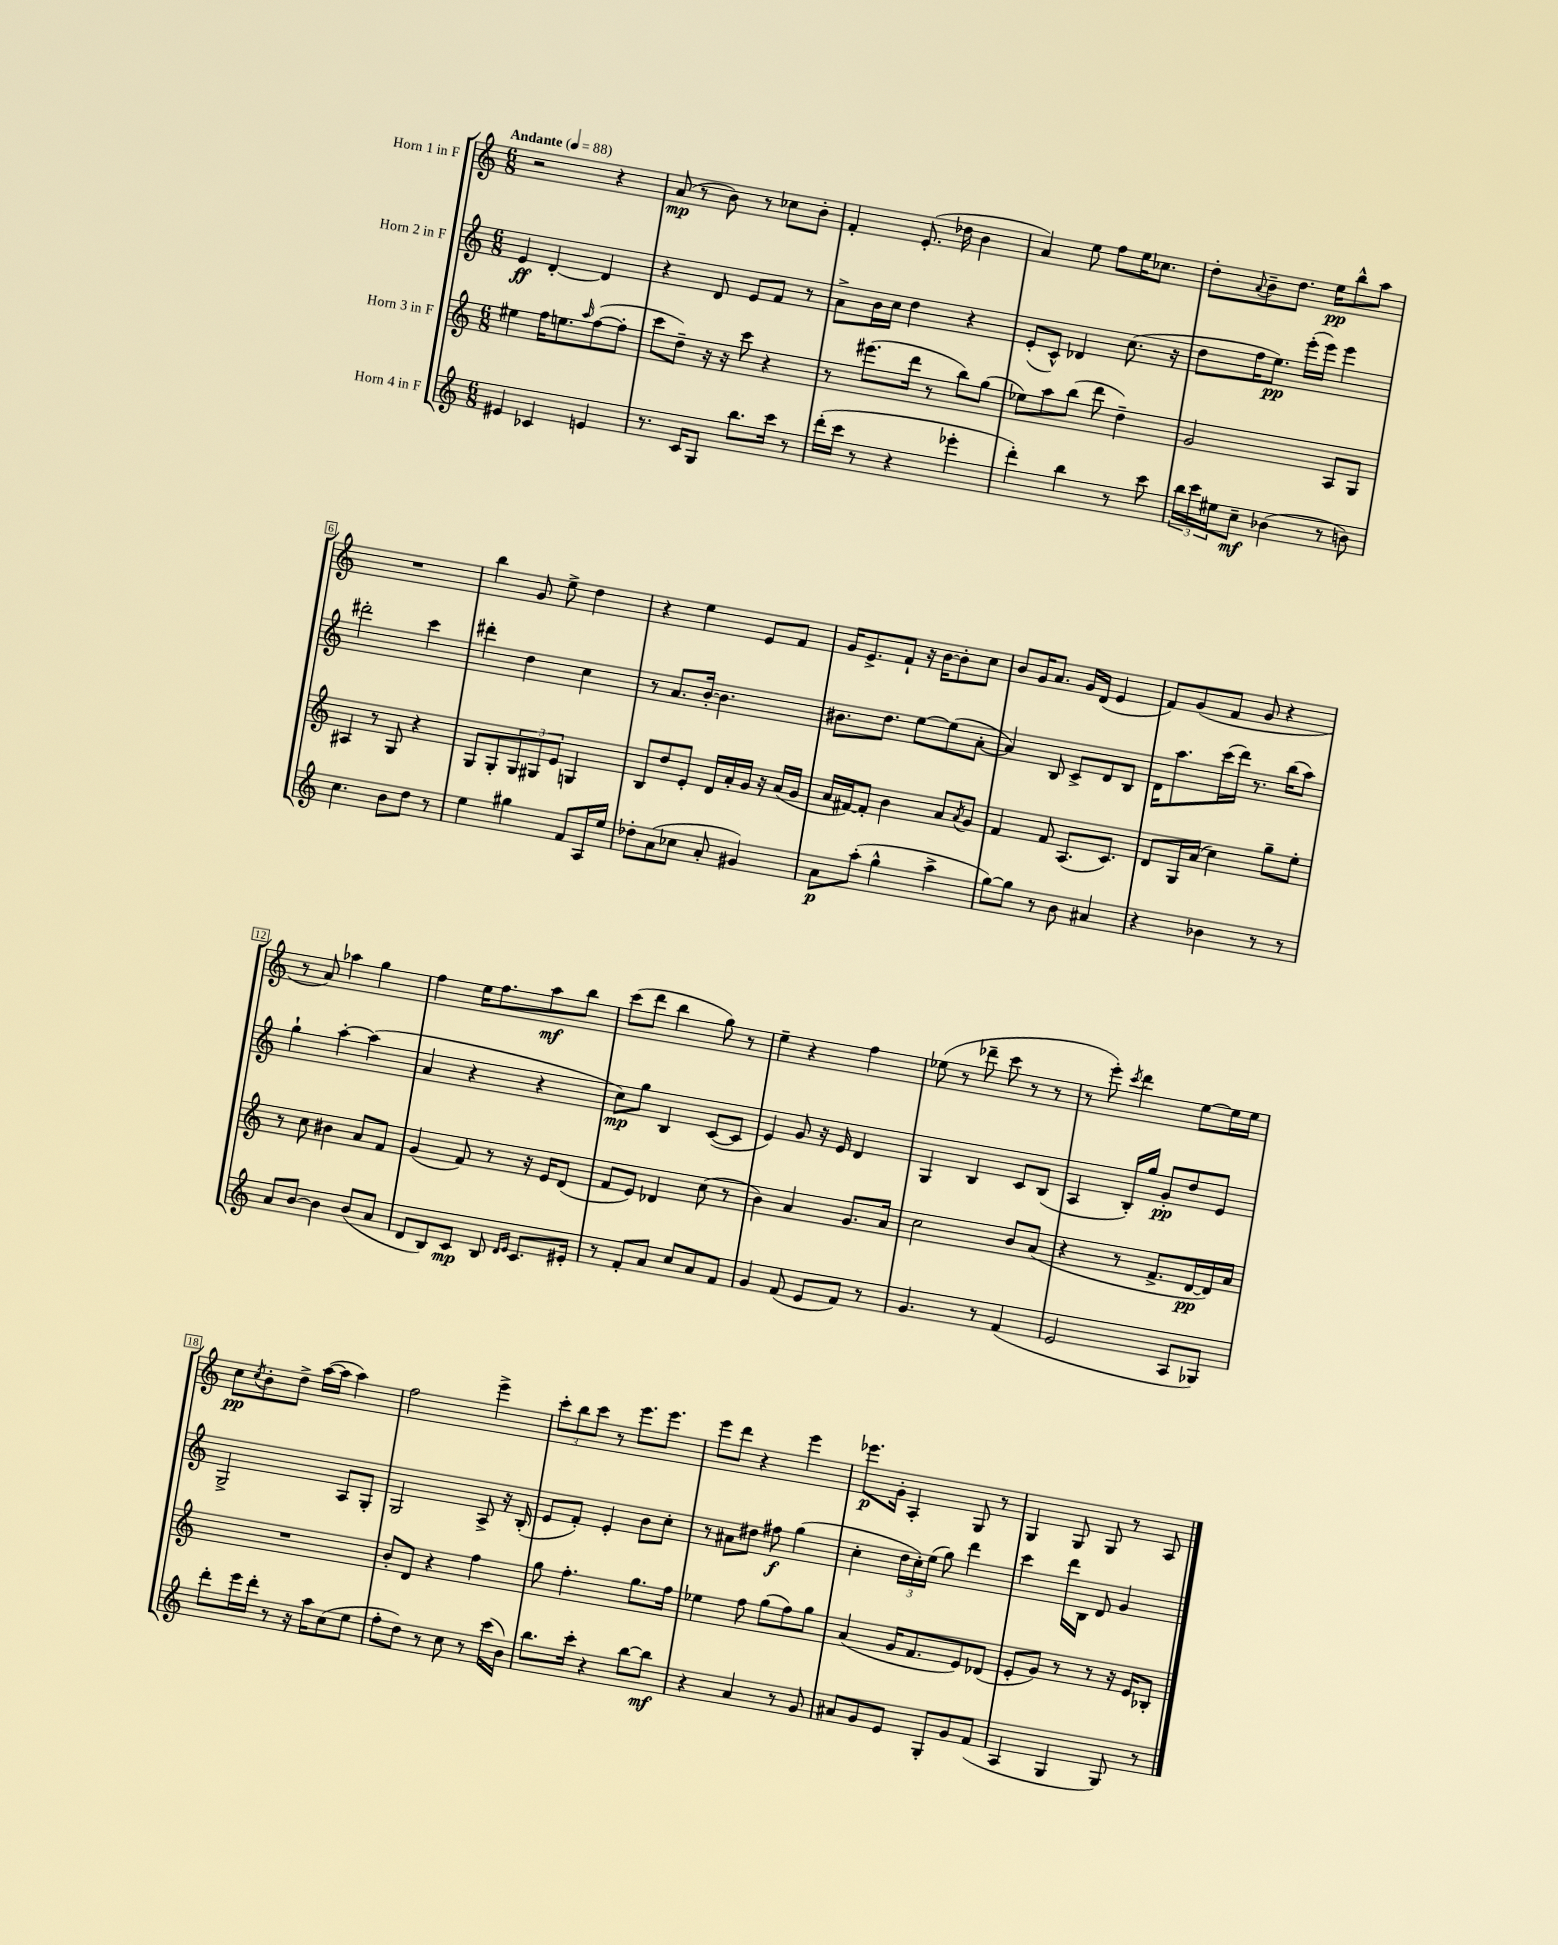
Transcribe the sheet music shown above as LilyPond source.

<<
\new StaffGroup <<
\new Staff = "s0" \with { instrumentName = "Horn 1 in F" } {
    \clef treble \key c \major \numericTimeSignature \time 6/8 \tempo "Andante" 4 = 88
    r2 r4 |
    a'8\mp( r8 b'8) r8 ces''8 b'8-. |
    f'4-. e'8.-.( des''16 b'4 |
    a'4) e''8 f''8 e''16 ces''8. |
    d''8-. \appoggiatura { a'8 } b'8-- d''8. e''16\pp b''8-^ a''8 |
    R2. |
    b''4 g'8 e''8-> d''4 |
    r4 e''4 e'8 f'8 |
    g'16 e'8.-> f'8-! r16 b'16~ b'8-. c''8 |
    b'8 g'16 a'8. g'16 d'16( e'4 |
    f'8) g'8( f'8 g'8 r4 |
    r8 a'8) aes''4 g''4 |
    f''4 e''16 f''8. a''8\mf b''8 |
    c'''8( d'''8 b''4 g''8) r8 |
    e''4-- r4 f''4 |
    ees''8( r8 des'''8-- c'''8 r8 r8 |
    r8 e'''8-.) \acciaccatura { c'''8 } d'''4 e''8~ e''16 e''16 |
    c''8\pp \acciaccatura { c''8 } b'8-. d''8-> a''16~( a''16 a''4) |
    f''2 e'''4-> |
    \tuplet 3/2 { c'''8-. b''8 c'''8 } r8 e'''8. e'''8. |
    e'''8 d'''8 r4 e'''4 |
    ees'''8.\p g'16-. a4-. g8 r8 |
    g4 g8 g8 r8 a8 \bar "|." |
}
\new Staff = "s1" \with { instrumentName = "Horn 2 in F" } {
    \clef treble \key c \major \numericTimeSignature \time 6/8
    e'4\ff d'4~-. d'4 |
    r4 d'8 e'8 f'8 r8 |
    a'8-> b'16 c''16 d''4 r4 |
    e'8-.( c'8-^) des'4 c''8.( r16 |
    d''8 f''16 e''8.\pp) e'''16-.( e'''16) e'''4 |
    dis'''2-. c'''4 |
    dis'''4-. d''4 c''4 |
    r8 a'8. b'16~-. b'4. |
    bis'8. d''8. e''8~ e''8( a'8~-. |
    a'4) b8 c'8-> d'8 b8 |
    d'16 a''8. c'''16( d'''16) r8. b''16( a''8) |
    g''4-! a''4~-. a''4( |
    a'4 r4 r4 |
    c''8\mp) g''8 b4 c'8~( c'8 |
    e'4) g'8 r16 e'16 d'4 |
    g4 b4 c'8 b8( |
    a4 b16-.) g''16 g'8-.\pp d''8 e'8 |
    g2-> a8 g8-. |
    g2 a8-> r16 b16-.( |
    e'8 f'8-.) e'4-. b'8 c''8-. |
    r8 ais'8 dis''8 fis''8\f g''4( |
    c''4-. \tuplet 3/2 { d''16 c''16-.) e''16( } g''8) d'''4 |
    c'''4 d'''16 b16 d'8 g'4 \bar "|." |
}
\new Staff = "s2" \with { instrumentName = "Horn 3 in F" } {
    \clef treble \key c \major \numericTimeSignature \time 6/8
    eis''4 f''16 e''8. \grace { a''16 } f''8~( f''8-. |
    c'''8 d''8--) r16 r16 c'''8 r4 |
    r8 eis'''8.( d'''16 r8 b''8) g''8( |
    ees''8) a''8 b''8( d'''8 d''4--) |
    g'2 a8 g8 |
    ais4 r8 g8 r4 |
    g8 g8-. \tuplet 3/2 { g8 gis8 e'8 } g4 |
    b8 d''8 e'8-. d'16 a'16-. g'16 r16 a'16( g'16 |
    a'16 fis'16~) fis'8-. b'4 a'8 \acciaccatura { a'8 } g'8 |
    f'4 f'8 a8.( c'8.) |
    d'8 g16 a'16( c''4) g''8-- e''8-. |
    r8 c''8 bis'4 a'8 f'8 |
    g'4( f'8) r8 r16 e'16 d'8( |
    f'8 e'8) des'4 c''8( r8 |
    b'4) a'4 g'8. a'16 |
    c''2 b'8 a'8( |
    r4 r8 f'8.-> d'16~\pp d'16) a'16 |
    R2. |
    b'8-. d'8 r4 f''4 |
    g''8 f''4.-. g''8. f''16 |
    ees''4 f''8 g''8( f''8) g''8 |
    a'4( g'16 f'8. e'8) des'8( |
    e'8-. g'8) r8 r8 r16 e'16 bes8-. \bar "|." |
}
\new Staff = "s3" \with { instrumentName = "Horn 4 in F" } {
    \clef treble \key c \major \numericTimeSignature \time 6/8
    eis'4 ces'4 e'4 |
    r8. c'16 g8 b''8. c'''16 r8 |
    d'''16-.( c'''16 r8 r4 ees'''4-. |
    d'''4-.) b''4 r8 c'''8 |
    \tuplet 3/2 { b''16 c'''16 eis''16 } c''8--\mf bes'4( r8 b'8) |
    c''4. b'8 d''8 r8 |
    e''4 gis''4 f'8 a16 e''16 |
    des''8-. a'8( ces''8 a'8-. gis'4) |
    a'8\p a''8-.( g''4-^ a''4-> |
    g''8~) g''8 r8 b'8 ais'4 |
    r4 bes'4 r8 r8 |
    a'8 b'8~ b'4 b'8( a'8 |
    d'8 b8) c'8\mp b8 \grace { d'16 e'16 } c'8. eis'16-. |
    r8 f'8-. a'8 c''8 a'8 f'8 |
    g'4 f'8( e'8 f'8) r8 |
    g'4. r8 f'4( |
    e'2 a8 ges8) |
    d'''8-. e'''16 d'''16-. r8 r16 a''16 c''8( e''8 |
    f''8-. d''8) r8 c''8 r8 c'''16( b'16) |
    b''8. c'''16-. r4 b''8~ b''8\mf |
    r4 a'4 r8 g'8 |
    ais'8 g'8 e'8 g8-. g'8 f'8( |
    a4 g4 g8) r8 \bar "|." |
}
>>
>>
\layout { \context { \Score \override BarNumber.stencil = #(make-stencil-boxer 0.1 0.3 ly:text-interface::print) } }
